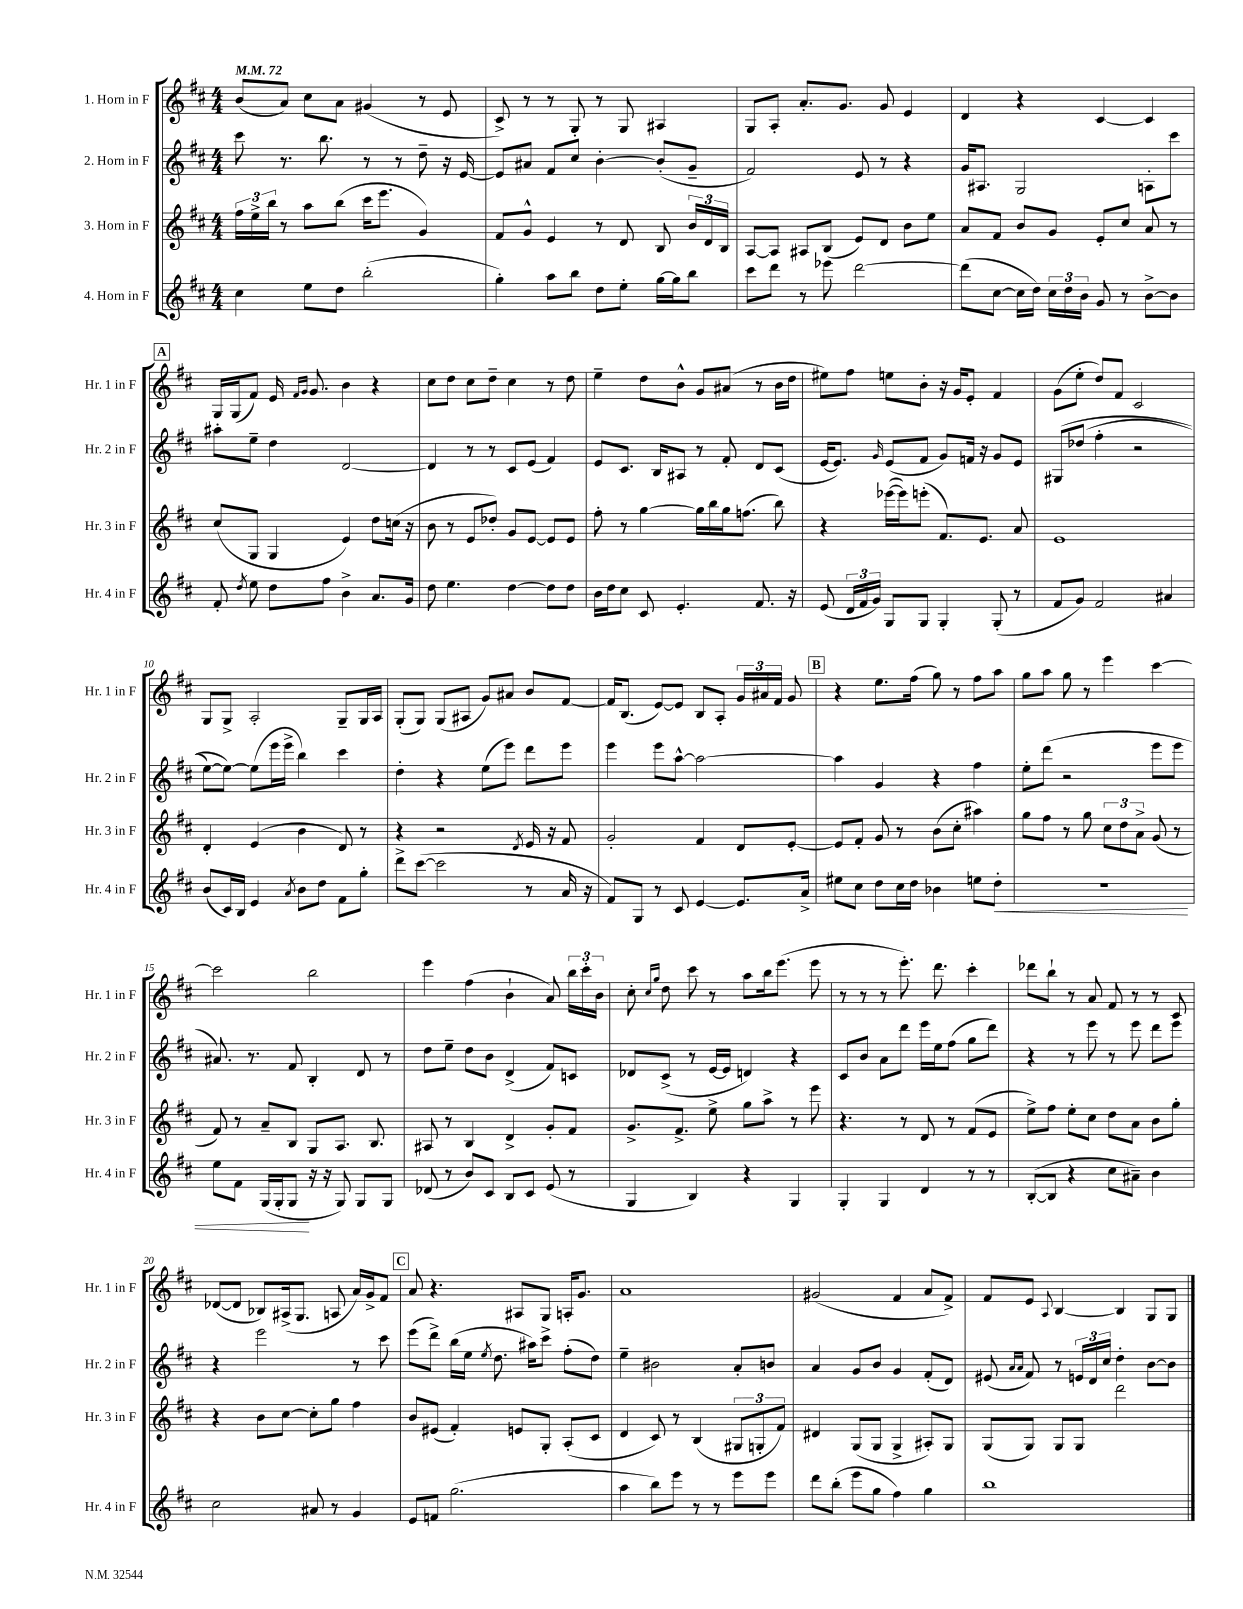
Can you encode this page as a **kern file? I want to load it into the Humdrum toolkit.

**kern	**kern	**kern	**kern
*staff4	*staff3	*staff2	*staff1
*clefG2	*clefG2	*clefG2	*clefG2
*k[f#c#]	*k[f#c#]	*k[f#c#]	*k[f#c#]
*M4/4	*M4/4	*M4/4	*M4/4
*MM72	*MM72	*MM72	*MM72
4cc#\	24ff#\LL	8ccc#\	(8b/L
.	24ee^\	.	.
.	24bb\JJ	.	.
.	8r	8.r	8a/J)
8ee\L	8aa\L	.	8cc#\L
.	.	8.bb\	.
8dd\J	(8bb\J	.	8a\J
(2bb'\	16ccc#\LK	8r	(4g#/
.	8.eee\J	.	.
.	.	8r	.
.	4g/)	8dd~\	8r
.	.	16r	8e/
.	.	[16e/	.
=	=	=	=
4gg'\)	8f#/L	8e/]L	8c#^/)
.	8g^^/J	8a#/J	8r
8aa\L	4e/	8f#/L	8r
8bb\J	.	8cc#/J	8G'/
8dd\L	8r	[4b'\	8r
8ee'\J	8d/	.	8G/
[16gg\LL	8B/	(8b'/]L	4A#/
16gg\]J	.	.	.
8bb\J	24b/LL	8g~/J	.
.	24d/	.	.
.	24B/JJ	.	.
=	=	=	=
8ccc#\L	[8A/L	2f#/)	8G/L
8ddd\J	8A/]J	.	8A'/J
8r	8A#/L	.	8.a'/L
8eee-\	(8B/J	.	.
.	.	.	8.g/J
[2ddd\	8e/L)	8e/	.
.	8d/J	8r	8g/
.	8b\L	4r	4e/
.	8ee\J	.	.
=	=	=	=
(8ddd\]L	8a/L	16g/LK	4d/
.	.	8.A#/J	.
[8cc#\J	8f#/J	.	.
16cc#\]LL	8b/L	2G/	4r
16dd\JJ)	.	.	.
24cc#\LL	8g/J	.	.
24dd\	.	.	.
24b\JJ	.	.	.
8g/	8e'/L	.	[4c#/
8r	8cc#/J	.	.
[8b^\L	8a/	8A'\L	4c#/]
8b\]J	8r	8ccc#\J	.
=	=	=	=
8f#'/	(8cc#/L	8aa#'\L	16G/LL
.	.	.	(16G/J
8qdd/	.	.	.
8ee\	8G/J	8ee~\J	8f#/J)
8dd\L	4G/	4dd\	16e/
.	.	.	16qqf#/LL
.	.	.	16qqg/JJ
.	.	.	8.g/
8ff#\J	.	.	.
4b^\	4e/)	[2d/	4b\
8.a/L	8dd\L	.	4r
.	(16cc\Jk	.	.
16g/Jk	16r	.	.
=	=	=	=
8dd\	8b\	4d/]	8cc#\L
4.ee\	8r	.	8dd\J
.	8e/L	8r	8cc#\L
.	8dd-'/J)	8r	8dd~\J
[4dd\	8g/L	8c#/L	4cc#\
.	[8e/J	(8e/J	.
8dd\]L	8e/]L	4f#/)	8r
8dd\J	8e/J	.	8dd\
=	=	=	=
16b\LL	8ff#'\	8e/L	4ee~\
16dd\J	.	.	.
8cc#\J	8r	8.c#/J	.
8c#/	[4gg\	.	8dd\L
.	.	16B/LK	.
4.e'/	.	8A#/J	8b^^\J
.	16gg\]LL	8r	8g/L
.	16bb\	.	.
.	16gg\J	8f#'/	(8a#/J
.	(8.ff\J	.	.
8.f#/	.	8d/L	8r
.	8bb\)	(8c#/J	16b\LL
16r	.	.	16dd\JJ
=	=	=	=
(8e/	4r	[16e/LK	8ee#\L)
.	.	8.e/]J)	.
24d/LL	.	.	8ff#\J
24f#/	.	.	.
24g/JJ)	.	.	.
.	.	16qqg/	.
8G/L	([16eee-\LL	(8e/L	8ee\L
.	16eee-\]J)	.	.
8G/J	(8eee'\J	8f#/J	8b'\J
4G'/	8.f#/L)	8g/L)	16r
.	.	.	16g/LK
.	.	16f/Jk	8e'/J
.	8.e/J	16r	.
(8G'/	.	8g/L	4f#/
8r	8a/	8e/J	.
=	=	=	=
8f#/L	1e	&(8G#/L	(8g\L
8g/J)	.	(8dd-/J	8ee'\J
2f#/	.	4ff#'\	8dd/L)
.	.	.	8f#/J
.	.	2r	2c#/
4a#/	.	.	.
=	=	=	=
(8b/L	4d'/	[8ee\L)	8G/L
16c#/L)	.	8ee\_J&)	8G^/J
16B/JJ	.	.	.
4e/	(4e/	(8ee\]L	2A'/
.	.	16eee\L	.
.	.	16eee^\JJ	.
8qa/	.	.	.
8b\L	4b\	4bb\)	.
8dd\J	.	.	.
8f#\L	8d/)	4ccc#\	8G~/L
8gg'\J	8r	.	16G/L
.	.	.	16A/JJ
=	=	=	=
8ddd^\L	4r	4dd'\	(8G'/L
([8ccc#\J	.	.	8G/J)
2ccc#\]	2r	4r	(8G/L
.	.	.	8A#/J
.	.	(8ee\L	8g/L)
.	.	8eee\J)	8a#/J
.	8qd/	.	.
8r	16e/	8ddd\L	8b/L
.	16r	.	.
16a/	8f#/	8eee\J	[8f#/J
16r	.	.	.
=	=	=	=
8f#/L)	2g'/	4eee\	16f#/]LK
.	.	.	(8.B/J
8G/J	.	.	.
8r	.	8eee\L	[8e/L)
8c#/	.	[8aa^^\J	8e/]J
[4e/	4f#/	2aa\_	8B/L
.	.	.	8A'/J
8.e/]L	8d/L	.	24g/LL
.	.	.	24a#/
.	.	.	24f#/JJ
.	[8e'/J	.	8g/
16a^/Jk	.	.	.
=	=	=	=
8ee#\L	8e/]L	4aa\]	4r
8cc#\J	8f#'/J	.	.
8dd\L	8g/	4g/	8.ee\L
16cc#\L	8r	.	.
16dd\JJ	.	.	(16ff#\Jk
4b-\	(8b\L	4r	8gg\)
.	8cc#'\J	.	8r
8ee\L	4aa#\)	4ff#\	8ff#\L
8dd'\J	.	.	8aa\J
=	=	=	=
1r	8gg\L	8ee'\L	8gg\L
.	8ff#\J	(8ddd\J	8aa\J
.	8r	2r	8gg\
.	8gg\	.	8r
.	12cc#\L	.	4eee\
.	12dd\	.	.
.	12a^\J	.	.
.	(8g/	8eee\L	[4ccc#\
.	8r	8eee\J	.
=	=	=	=
8ee\L	8f#/)	8.a#/)	2ccc#\]
8f#\J	8r	.	.
.	.	8.r	.
(16G/LL	8a~/L	.	.
16G'/J	.	.	.
8G/J	8B/J	8f#/	.
16r	8G/L	4B'/	2bb\
16r	.	.	.
8G/)	8.A/J	.	.
8G/L	.	8d/	.
.	8.B/	.	.
8G/J	.	8r	.
=	=	=	=
(8d-/	8A#/	8dd\L	4eee\
8r	8r	8ee~\J	.
8b/L)	4B/	8dd\L	(4ff#\
8c#/J	.	8b\J	.
8B/L	4d^/	(4d^/	4b`\
8c#/J	.	.	.
(8e/	8g'/L	8f#/L)	8a/)
8r	8f#/J	8c/J	24bb\LL
.	.	.	24ccc#'\
.	.	.	24b\JJ
=	=	=	=
4G/	8.g^/L	8d-/L	8cc#'\
.	.	.	16qqcc#/LL
.	.	.	16qqgg/JJ
.	.	(8c#^/J	8dd\
.	8.f#^/J	.	.
4B/)	.	8r	8ccc#\
.	8ee^\	[16e/LL	8r
.	.	16e/]JJ	.
4r	8gg\L	4d/)	8aa\L
.	8aa^\J	.	16bb\k
.	.	.	(8.eee\J
4G/	8r	4r	.
.	8eee\	.	8eee\
=	=	=	=
4G'/	4.r	8c#/L	8r
.	.	8b/J	8r
4G/	.	8a\L	8r
.	8r	8ddd\J	8.eee'\)
4d/	8d/	16eee\LL	.
.	.	16ee\J	8.ddd\
.	8r	(8ff#\J	.
8r	(8f#/L	8gg\L	4ccc#'\
8r	8e/J	8ddd\J)	.
=	=	=	=
([8B'/L	8ee^\L)	4r	8ddd-\L
8B/]J	8ff#\J	.	8bb`\J
4r	8ee'\L	8r	8r
.	8cc#\J	8eee\	8a/
8cc#\L	8dd\L	8r	8f#/
8a#~\J)	8a\J	8eee\	8r
4b\	8b\L	8ddd\L	8r
.	8gg'\J	8eee\J	8c#/
=	=	=	=
2cc#\	4r	4r	([8d-/L
.	.	.	8d-/]J
.	8b\L	2eee\	8B-/L)
.	[8cc#\J	.	(16A#^/k
.	.	.	8.G/J
8a#/	8cc#'\]L	.	.
8r	8gg\J	.	8A/
4g/	4ff#\	8r	16a/LL)
.	.	.	16g^/J
.	.	8ccc#\	8f#/J
=	=	=	=
8e/L	8b/L	(8eee\L	8a/
8f/J	(8e#/J	8ddd^\J)	4.r
(2.gg\	4f#'/)	(16bb\LL	.
.	.	16ee\JJ	.
.	.	8qee/	.
.	.	8.dd\	.
.	8e/L	.	8A#/L
.	.	16aa#\LK)	.
.	8G'/J	8ccc#^\J	8G/J
.	(8A'/L	(8ff#'\L	16A'/LK
.	.	.	8.g/J
.	8c#/J	8dd\J)	.
=	=	=	=
4aa\	4d/	4ee~\	1a
8bb\L)	8c#/)	2b#\	.
8eee\J	8r	.	.
8r	(4B/	.	.
8r	.	.	.
8eee\L	12G#/L	8a'/L	.
.	12G'/	.	.
8eee\J	.	8b/J	.
.	12f#/J)	.	.
=	=	=	=
8ddd\L	4d#/	4a/	(2g#/
(8bb'\J	.	.	.
8eee\L	(8G/L	8g/L	.
8gg\J	8G/J	8b/J	.
4ff#\)	4G^/	4g/	4f#/
4gg\	8A#'/L)	(8f#'/L	8a/L
.	8G/J	8d/J)	8f#^/J)
=	=	=	=
1bb	(8G/L	(8e#/	8f#/L
.	.	16qqa/LL	.
.	.	16qqa/JJ	.
.	8G/J)	8f#/)	8e/J
.	.	.	8qqA/
.	8G/L	8r	[4B/
.	8G/J	24e/LL	.
.	.	24d/	.
.	.	24cc#/JJ	.
.	2ddd\	4dd'\	4B/]
.	.	[8b\L	8G/L
.	.	8b\]J	8G/J
==	==	==	==
*-	*-	*-	*-
